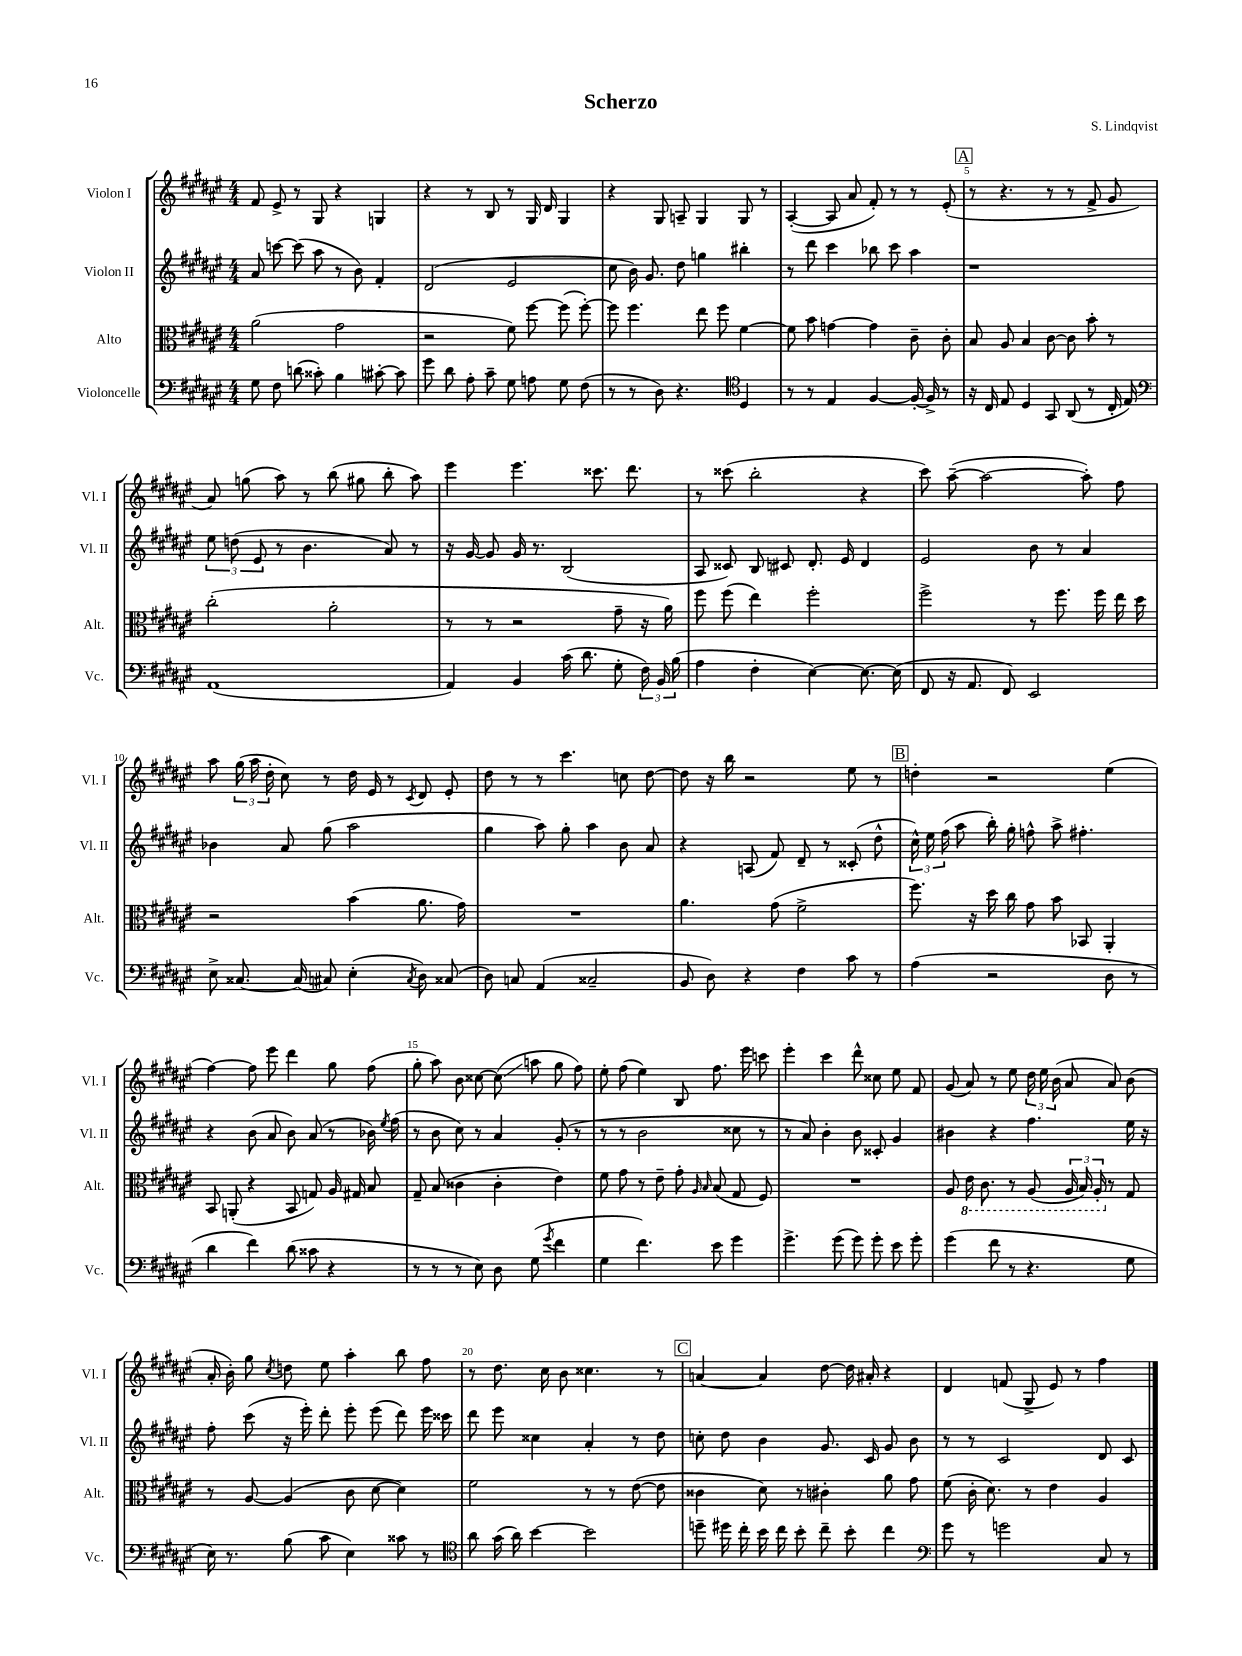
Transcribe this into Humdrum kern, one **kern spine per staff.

**kern	**kern	**kern	**kern
*staff4	*staff3	*staff2	*staff1
*clefF4	*clefC3	*clefG2	*clefG2
*k[f#c#g#d#a#e#]	*k[f#c#g#d#a#e#]	*k[f#c#g#d#a#e#]	*k[f#c#g#d#a#e#]
*M4/4	*M4/4	*M4/4	*M4/4
8G#	(2a#	8a#	8f#
8F#	.	[8ccc	8e#^
(8d	.	(8ccc]	8r
8c##')	.	8aa#	8G#
4B	2g#	8r	4r
.	.	8b)	.
[8c#'	.	4f#'	4G
8c#]	.	.	.
=	=	=	=
8g#	2r	(2d#	4r
8d#	.	.	.
8A#'	.	.	8r
8c#~	.	.	8B
8G#	8f#)	2e#	8r
8A	[8ff#	.	16G#
.	.	.	16d#
8G#	(8ff#]	.	4G#
(8F#	[8ff#')	.	.
=	=	=	=
8r	8ff#]	8cc#	4r
8r	4.ff#	16b)	.
.	.	8.g#	.
8D#)	.	.	8G#
4.r	.	8dd#	8A~
.	8ee#	4gg	4G#
.	8ff#	.	.
*clefC4	*	*	*
4D#	[4f#	4bb#'	8G#
.	.	.	8r
=	=	=	=
8r	8f#]	8r	([4A#'
8r	8b	8ddd#	.
4E#	[4g	4ccc#	8A#]
.	.	.	8a#
[4F#	4g]	8bb-	8f#')
.	.	8ccc#	8r
16F#'_	8c#~	4aa#	8r
16F#^]	.	.	.
8r	8c#'	.	(8e#'
=	=	=	=
16r	8B	1r	8r
16C#	.	.	.
8E#	8A#	.	4.r
4D#	4B	.	.
8GG#	[8c#	.	8r
(8AA#	8c#]	.	8r
8r	8b'	.	8f#^
16C#'	8r	.	8g#
16E#)	.	.	.
=	=	=	=
*clefF4	*	*	*
(1AA#	(2cc#'	12ee#	8a#)
.	.	(12dd	.
.	.	.	(8gg
.	.	12e#	.
.	.	8r	8aa#)
.	.	4.b	8r
.	2a#'	.	(8bb
.	.	.	8gg#
.	.	8a#)	8bb'
.	.	8r	8aa#)
=	=	=	=
4AA#)	8r	16r	4eee#
.	.	[16g#	.
.	8r	8g#]	.
4BB	2r	16g#	4.eee#
.	.	8.r	.
(16c#	.	(2B	.
8.d#	.	.	.
.	.	.	8.ccc##
8G#'	8g#~	.	.
.	.	.	8.ddd#
24F#)	16r	.	.
24BB	.	.	.
.	16a#)	.	.
(24B	.	.	.
=	=	=	=
4A#	8ff#	8A#	8r
.	(8ff#	8c##)	(8ccc##
4F#'	4ee#)	8B	2bb'
.	.	8c#	.
[4E#)	2ff#'	8.d#'	.
.	.	16e#	.
8.E#_	.	4d#	4r
(16E#]	.	.	.
=	=	=	=
8FF#	2ff#^	2e#	8ccc#)
16r	.	.	([8aa#~
8.AA#	.	.	.
.	.	.	2aa#_
8FF#)	.	.	.
2EE#	8r	8b	.
.	8.ff#	8r	.
.	.	4a#	8aa#'])
.	16ff#	.	.
.	16ee#	.	8ff#
.	16dd#	.	.
=	=	=	=
8E#^	2r	4b-	8aa#
[8.C##	.	.	(24gg#
.	.	.	24aa#
.	.	.	24dd#'
.	.	8a#	8cc#)
(16C##]	.	.	.
8C#)	.	(8gg#	8r
(4E#'	(4b	2aa#	16dd#
.	.	.	16e#
.	.	.	8r
8qC#	.	.	8qc#
8D#)	8.a#	.	8d#
(8C##	.	.	8e#'
.	16g#)	.	.
=	=	=	=
8D#)	1r	4gg#	8dd#
8C	.	.	8r
(4AA#	.	8aa#)	8r
.	.	8gg#'	4.ccc#
2C##~	.	4aa#	.
.	.	8b	8cc
.	.	8a#	[8dd#
=	=	=	=
8BB	4.a#	4r	8dd#]
8D#)	.	.	16r
.	.	.	16bb
4r	.	(8A	2r
.	(8g#	8f#)	.
4F#	2f#^	8d#~	.
.	.	8r	.
8c#	.	(8c##'	8ee#
8r	.	8dd#^^	8r
=	=	=	=
(4A#	8.ff#)	24cc#^^)	4dd'
.	.	24ee#	.
.	.	(24ff#	.
.	.	8aa#	.
.	16r	.	.
2r	16dd#	16bb')	2r
.	16cc#	16gg#'	.
.	8g#	8ff^^	.
.	8b	8aa#^	.
.	8BB-	4.ff#'	.
8D#	4AA#'	.	(4ee#
8r	.	.	.
=	=	=	=
4d#	8BB	4r	[4ff#)
.	(8AA'	.	.
4f#)	4r	(8b	8ff#]
.	.	8a#	8eee#
(8d#	8BB	8b)	4ddd#
8c##	8G)	(8a#	.
4r	16A#	8r	8gg#
.	16G#	.	.
.	8B	16b-)	(8ff#
.	.	8qee#	.
.	.	(16ff#	.
=	=	=	=
8r	8G#~	8r	8gg#'
8r	(8B	8b	8aa#)
8r	4c##	8cc#)	8b
8E#)	.	8r	[8cc##
8D#	4c##'	4a#	(8cc##]
(8G#	.	.	8aa
8qg#	.	.	.
4f#	4e#)	(8g#'	8gg#
.	.	8r	8ff#)
=	=	=	=
4G#	8f#	8r	8ee#'
.	8g#	8r	(8ff#
4.f#)	8r	2b	4ee#)
.	8e#~	.	.
.	8g#'	.	8B
.	16qqA#	.	.
.	16qqB	.	.
8e#	(8B	.	8.ff#
4g#	8G#	8cc##	.
.	.	.	16eee#
.	8F#)	8r	8ccc
=	=	=	=
4.g#^	1r	8r	4eee#'
.	.	8a#)	.
.	.	4b'	4ccc#
(8g#	.	.	.
8g#)	.	8b	8ddd#^^
8g#'	.	8c##'	8cc##
8e#	.	4g#	8ee#
8g#'	.	.	8f#
=	=	=	=
(4g#	8A#	4b#	(8g#
.	16E#	.	8a#)
.	8.C#	.	.
8f#	.	4r	8r
8r	8r	.	8ee#
4.r	(8AA#	4.ff#	24dd#
.	.	.	24ee#
.	.	.	(24b
.	24AA#	.	8a#
.	24BB)	.	.
.	24AA#'	.	.
.	8r	.	8a#)
8G#	8G#	16ee#	(8b
.	.	16r	.
=	=	=	=
16E#)	8r	8ff#'	16a#'
8.r	.	.	16b')
.	[8A#	(8ccc#	8gg#
.	.	.	8qcc#
(8B	(4A#]	16r	8dd
.	.	16eee#')	.
8c#	.	8ddd#'	8ee#
4E#)	8c#	8eee#'	4aa#'
.	[8d#	(8eee#	.
8c##	4d#])	8ddd#)	8bb
8r	.	16eee#	8ff#
.	.	16ccc##	.
=	=	=	=
*clefC4	*	*	*
8a#	2f#	8ddd#	8r
(16g#	.	8eee#	8.dd#
16a#)	.	.	.
[4b	.	4cc##	.
.	.	.	16cc#
.	.	.	8b
2b]	8r	4a#'	4.cc##
.	8r	.	.
.	([8e#	8r	.
.	8e#]	8dd#	8r
=	=	=	=
8dd~	4c##	8cc'	[4a
16dd#	.	8dd#	.
16cc#'	.	.	.
16b	8d#)	4b	4a]
16cc#	.	.	.
8b'	8r	.	.
8cc#~	4c#'	8.g#	[8dd#
8b'	.	.	16dd#]
.	.	16c#	16a#'
4cc#	8a#	8g#	4r
.	8g#	8b	.
=	=	=	=
*clefF4	*	*	*
8g#	(8f#	8r	4d#
8r	16c#'	8r	.
.	8.d#)	.	.
2g	.	2c#	(8f
.	8r	.	8G#^
.	4e#	.	8e#)
.	.	.	8r
8C#	4A#	8d#	4ff#
8r	.	8c#	.
==	==	==	==
*-	*-	*-	*-
